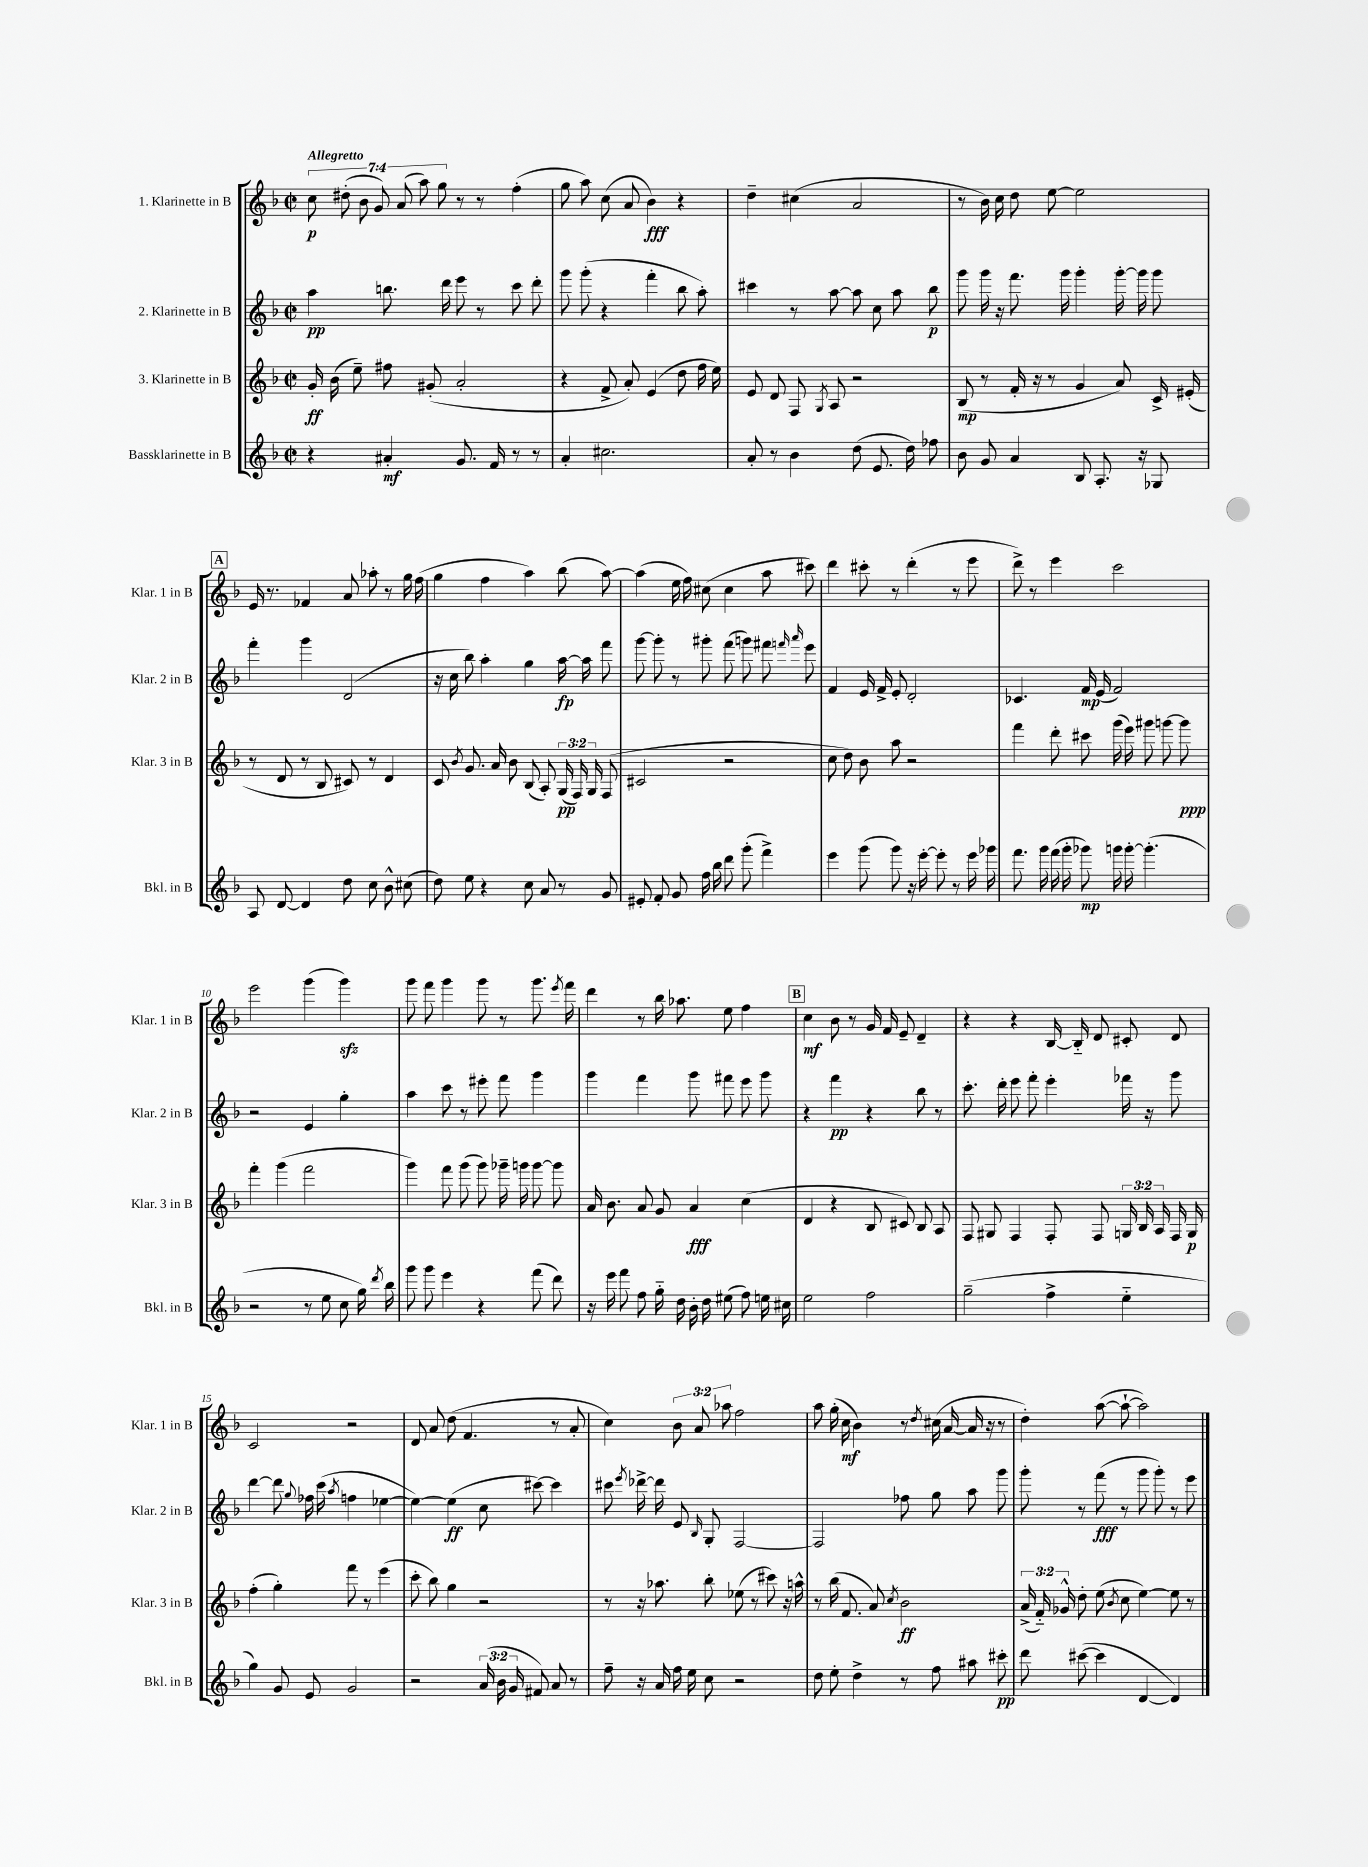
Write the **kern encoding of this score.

**kern	**kern	**kern	**kern
*staff4	*staff3	*staff2	*staff1
*clefG2	*clefG2	*clefG2	*clefG2
*k[b-]	*k[b-]	*k[b-]	*k[b-]
*M2/2	*M2/2	*M2/2	*M2/2
*met(c|)	*met(c|)	*met(c|)	*met(c|)
4r	16g'/	4aa\	14cc\
.	(16b-\	.	.
.	.	.	(14dd#'\
.	8ee~\)	.	.
.	.	.	14b-\
.	.	.	14g/)
4a#'/	8ff#\	8.bb\	.
.	.	.	(14a/
.	.	.	14aa\)
.	(8g#'/	.	.
.	.	.	14gg\
.	.	16ddd\	.
8.g/	2a'/	8eee\	8r
.	.	8r	8r
16f/	.	.	.
8r	.	8ccc\	(4ff'\
8r	.	8ddd'\	.
=	=	=	=
4a'/	4r	8ggg\	8gg\
.	.	(8ggg'\	8aa\)
2.cc#\	8f^/	4r	(8cc\
.	8a'/)	.	8a/
.	(4e/	4fff'\	4b-\)
.	8dd\	8bb-\	4r
.	16ff\	8aa'\)	.
.	16ee\)	.	.
=	=	=	=
8a'/	8e/	4ccc#\	4dd~\
8r	8d/	.	.
4b-\	8F/	8r	(4cc#\
.	8qG/	.	.
.	8A/	[8aa\	.
(8dd\	2r	8aa\]	2a/
8.e/	.	8cc\	.
.	.	8aa\	.
16dd\)	.	.	.
8ff-\	.	8bb-\	.
=	=	=	=
8b-\	(8B-/	8ggg\	8r
8g/	8r	16ggg\	16b-\)
.	.	16r	16cc\
4a/	16f'/	8.fff\	8dd\
.	16r	.	.
.	8r	.	[8ee\
.	.	16ggg\	.
8B-/	4g/	4ggg'\	2ee\]
8.A'/	.	.	.
.	8a/)	[16ggg'\	.
16r	.	16ggg\]	.
8G-/	16c^/	8ggg\	.
.	(16e#'/	.	.
=	=	=	=
8A/	8r	4fff'\	16e/
.	.	.	8.r
[8d/	8d/	.	.
4d/]	8r	4ggg\	4f-/
.	8B-/	.	.
8dd\	8c#/)	(2d/	8a/
8cc\	8r	.	8aa-'\
8b-^^\	4d/	.	8r
(8cc#\	.	.	16gg\
.	.	.	(16ff\
=	=	=	=
8dd\)	8c/	16r	4gg\
.	.	16cc\	.
.	8qb-/	.	.
8ee\	8.g/	8bb-\)	.
4r	.	4aa'\	4ff\
.	16a/	.	.
.	8b-\	.	.
8cc\	(8B-/	4gg\	4aa\)
8a/	8A'/)	.	.
8r	(24G/	[16aa\	(8bb-\
.	24F/)	.	.
.	.	16aa\]	.
.	24G/	.	.
8g/	(8F/	8fff\	[8aa\)
=	=	=	=
8e#'/	2c#/	[8ggg\	(4aa\]
8f'/	.	8ggg'\]	.
8g/	.	8r	16ee\
.	.	.	16ff\)
16ff\	.	8ggg#'\	(8cc#\
16bb-\	.	.	.
8ddd\	2r	(8fff\	4cc#\
(8ggg'\	.	8ggg\)	.
4fff^\)	.	8fff#\	8aa\
.	.	16qqfff/	.
.	.	16qqaaa/	.
.	.	8eee\	8ccc#\)
=	=	=	=
4eee\	8cc\	4f/	4ddd\
.	8dd\)	.	.
(8ggg\	8b-\	16e/	8ccc#'\
.	.	16f^/	.
8ggg\)	8aa\	8e'/	8r
16r	2r	2d'/	(4ddd'\
[16eee'\	.	.	.
8eee'\]	.	.	.
8r	.	.	8r
16eee\	.	.	8eee\
16ggg-\	.	.	.
=	=	=	=
8.fff\	4fff\	4.c-/	8ddd^\)
.	.	.	8r
16ggg\	.	.	.
(16fff\	8ddd'\	.	4eee\
16ggg'\	.	.	.
8ggg-\)	8ccc#\	16f/	.
.	.	(16e/	.
16ggg\	(16ggg\	2f/)	2ccc\
[16ggg'\	16eee\)	.	.
(4.ggg'\]	8ggg#\	.	.
.	[8ggg\	.	.
.	8ggg\]	.	.
=	=	=	=
2r	4fff'\	2r	2eee\
.	(4ggg\	.	.
8r	2fff\	4e/	(4ggg\
8ee\	.	.	.
8cc\	.	4gg'\	4ggg\)
16gg\)	.	.	.
8qddd/	.	.	.
16bb-\	.	.	.
=	=	=	=
8ggg\	4ggg\)	4aa\	8ggg\
8ggg\	.	.	8fff\
4eee\	8fff\	8ccc\	4ggg\
.	(8ggg\	8r	.
4r	8ggg\)	8eee#'\	8ggg\
.	16ggg-~\	8fff\	8r
.	16ggg\	.	.
(8fff\	[8ggg\	4ggg\	8.ggg\
8ddd\)	8ggg\]	.	.
.	.	.	8qeee/
.	.	.	16fff\
=	=	=	=
16r	16a/	4ggg\	4ddd\
16eee\	8.b-\	.	.
8fff\	.	.	.
8ff\	8a/	4fff\	8r
16gg'~\	8g/	.	16bb-\
16dd\	.	.	8.aa-\
16b-'\	4a/	8ggg\	.
16dd\	.	.	.
(8ee#\	.	8fff#\	8ee\
8ff\)	(4cc\	8eee\	4ff\
16ee\	.	8ggg\	.
16cc#\	.	.	.
=	=	=	=
2ee\	4d/	4r	4cc\
.	4r	4fff\	8b-\
.	.	.	8r
2ff\	8B-/	4r	16g/
.	.	.	16f/
.	8c#/)	.	8e~/
.	8B-/	8bb-\	4d~/
.	8A/	8r	.
=	=	=	=
(2gg~\	8F/	8.ccc'\	4r
.	8G#/	.	.
.	.	16ddd'\	.
.	4F/	8eee\	4r
.	.	8fff'\	.
4ff^\	8F'/	4eee'\	[16B-/
.	.	.	16B-'~/]
.	8F/	.	8d/
4ee'~\	24G/	16fff-\	8c#'/
.	24B-/	.	.
.	.	16r	.
.	24A/	.	.
.	16F/	8ggg\	8d/
.	16G/	.	.
=	=	=	=
4gg\)	(4ff'\	[4ddd\	2c/
8g/	4gg'\)	8ddd\]	.
.	.	8qqgg/	.
8e/	.	16ff-\	.
.	.	(16ccc\	.
.	.	8qaa/	.
2g/	8fff\	4ff\	2r
.	8r	.	.
.	(4eee\	[4ee-\	.
=	=	=	=
2r	8ccc'\	4ee-\_)	8d/
.	8bb-\)	.	8a/
.	4gg\	(4ee-\]	(8dd\
.	.	.	4.f/
(24a/	2r	8cc\	.
24b-\	.	.	.
24g/	.	.	.
8f#/)	.	[8ccc#\)	.
8a/	.	4ccc#\]	8r
8r	.	.	8a'/
=	=	=	=
8ff~\	8r	8ccc#\	4cc\)
.	.	8qeee/	.
16r	16r	[16ddd-^\	.
16a/	8.aa-\	16ddd-\]	.
16ff\	.	8e/	12b-\
16ee\	.	.	.
.	.	.	12a/
.	.	16qqB-/	.
8cc\	8bb-'\	8G'/	.
.	.	.	12aa-\
2r	(8ee-\	[2F/	2ff\
.	8r	.	.
.	8ccc#\)	.	.
.	16r	.	.
.	16aa^^\	.	.
=	=	=	=
8dd\	8r	2F/]	8aa\
8ee'\	(16bb-\	.	(16gg'\
.	8.f/	.	16cc\
4dd^\	.	.	4b-\)
.	8a/)	.	.
.	8qcc/	.	.
8r	2b-\	8ff-\	8r
.	.	.	8qdd/
8ff\	.	8gg\	(16cc#\
.	.	.	[16a/
8aa#\	.	8aa\	16a/]
.	.	.	16r
8ccc#'\	.	8ggg\	8r
=	=	=	=
8ddd\	(24a^/	8ggg'\	4dd'\)
.	24f'~/)	.	.
.	24g-^^/	.	.
([8ccc#\	8dd'\	8r	.
4ccc#\]	(8ee\	(8fff\	([8aa\
.	8qb-/	.	.
.	8cc\	8r	8aa`\_
[4d/	[4ee\)	8ggg\	2aa\])
.	.	8ggg'\)	.
4d/])	8ee\]	8r	.
.	8r	8eee\	.
==	==	==	==
*-	*-	*-	*-
